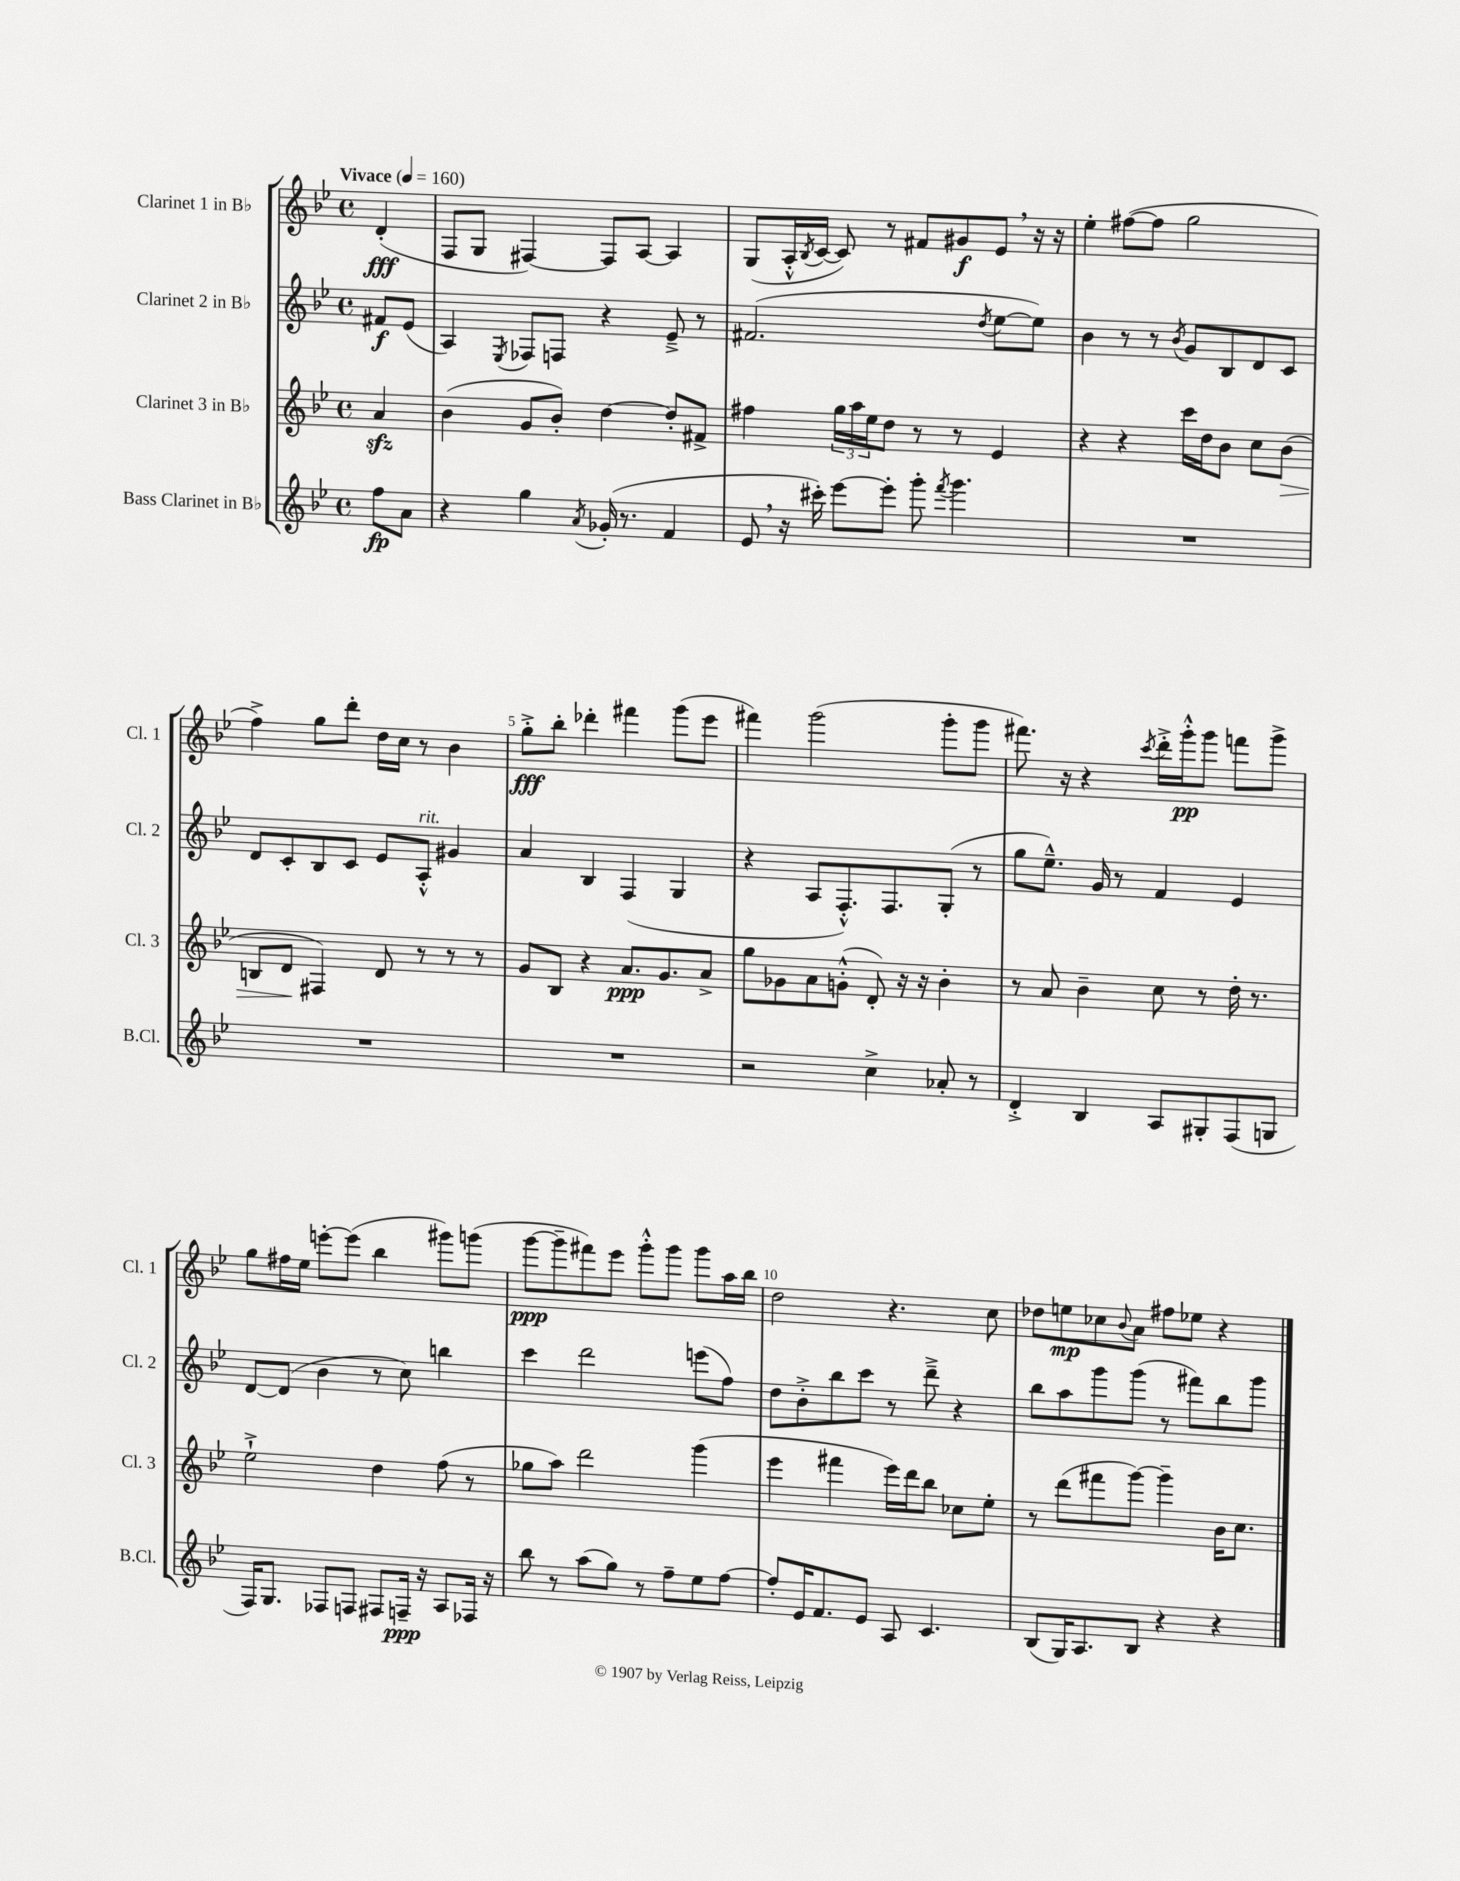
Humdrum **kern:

**kern	**dynam	**kern	**dynam	**kern	**dynam	**kern	**dynam
*part4	*part4	*part3	*part3	*part2	*part2	*part1	*part1
*staff4	*staff4	*staff3	*staff3	*staff2	*staff2	*staff1	*staff1
*I"Bass Clarinet in B♭	*	*I"Clarinet 3 in B♭	*	*I"Clarinet 2 in B♭	*	*I"Clarinet 1 in B♭	*
*I'B.Cl.	*	*I'Cl. 3	*	*I'Cl. 2	*	*I'Cl. 1	*
*clefG2	*	*clefG2	*	*clefG2	*	*clefG2	*
*k[b-e-]	*	*k[b-e-]	*	*k[b-e-]	*	*k[b-e-]	*
*M4/4	*	*M4/4	*	*M4/4	*	*M4/4	*
*met(c)	*	*met(c)	*	*met(c)	*	*met(c)	*
*MM160	*	*MM160	*	*MM160	*	*MM160	*
=	=	=	=	=	=	=	=
!	!	!	!	!	!	!LO:TX:a:B:t=Vivace	!
8ff\L	fp	4azz/	.	8f#X/L	f	(4d'/	fff
8a\J	.	.	.	(8e-/J	.	.	.
=1	=1	=1	=1	=1	=1	=1	=1
4r	.	(4b-\	.	4A/)	.	8F/L	.
.	.	.	.	.	.	8G/J	.
.	.	.	.	8qE-/	.	.	.
4gg\	.	8g/L	.	8F-X/L	.	[4F#X/)	.
.	.	8b-'/J)	.	8Fn/J	.	.	.
8qa/	.	.	.	.	.	.	.
(16g-X'/	.	[4dd\	.	4r	.	8F#/L]	.
8.r	.	.	.	.	.	.	.
.	.	.	.	.	.	[8A/J	.
4f/	.	8dd'/L]	.	8e-~^/	.	4A/]	.
.	.	8f#X^/J	.	8r	.	.	.
=2	=2	=2	=2	=2	=2	=2	=2
8e-,/	.	4ff#X\	.	(2.f#X/	.	(8G/L	.
16r	.	.	.	.	.	16A'^^/L	.
.	.	.	.	.	.	8qB-/	.
16ccc#X'\)	.	.	.	.	.	[16c/JJ	.
[8eee-\L	.	24gg\LL	.	.	.	8c/])	.
.	.	24aa\	.	.	.	.	.
.	.	24ee-\J	.	.	.	.	.
8eee-'\J]	.	8dd\J	.	.	.	8r	.
8ggg'\	.	8r	.	.	.	8f#X/L	.
8qfff/	.	.	.	.	.	.	.
4.ggg\	.	8r	.	.	.	8g#X/	f
.	.	.	.	8qdd/	.	.	.
.	.	4e-/	.	[8ee-\L	.	8e-,/J	.
.	.	.	.	8ee-\J])	.	16r	.
.	.	.	.	.	.	16r	.
=3	=3	=3	=3	=3	=3	=3	=3
1r	.	4r	.	4b-\	.	4ee-'\	.
.	.	4r	.	8r	.	([8ff#X\L	.
.	.	.	.	8r	.	8ff#\J]	.
.	.	.	.	8qb-/	.	.	.
.	.	16ccc\LL	.	8g/L	.	2gg\	.
.	.	16dd\J	.	.	.	.	.
.	.	8b-\J	.	8B-/	.	.	.
.	.	8cc\L	.	8d/	.	.	.
!	!	!	!LO:HP:b	!	!	!	!
.	.	(8b-\J	>	8c/J	.	.	.
!!LO:LB:g=z
=4	=4	=4	=4	=4	=4	=4	=4
1r	.	8Bn/L	.	8d/L	.	4ff^\)	.
.	.	8d/J	.	8c'/	.	.	.
.	.	4F#X/)	]	8B-/	.	8gg\L	.
.	.	.	.	8c/J	.	8ddd'\J	.
.	.	8d/	.	8e-/L	.	16dd\LL	.
.	.	.	.	.	.	16cc\JJ	.
!	!	!	!	!LO:TX:a:i:t=rit.	!	!	!
.	.	8r	.	8A'^^/J	.	8r	.
.	.	8r	.	4g#X/	.	4b-\	.
.	.	8r	.	.	.	.	.
=5	=5	=5	=5	=5	=5	=5	=5
1r	.	8g/L	.	4a/	.	8gg'^\L	fff
.	.	8B-/J	.	.	.	8bb-'\J	.
.	.	4r	.	4B-/	.	4ddd-X'\	.
.	.	8.a/L	ppp	(4F/	.	4fff#X\	.
.	.	8.g/	.	.	.	.	.
.	.	.	.	4G/	.	(8ggg\L	.
.	.	8a^/J	.	.	.	8eee-\J	.
=6	=6	=6	=6	=6	=6	=6	=6
2r	.	8gg\L	.	4r	.	4fff#X\)	.
.	.	8g-X\	.	.	.	.	.
.	.	8a\	.	8A/L	.	(2ggg\	.
.	.	(8gn'^^\J	.	8.F'^^/)	.	.	.
4cc^\	.	8d'/)	.	.	.	.	.
.	.	.	.	8.F/	.	.	.
.	.	16r	.	.	.	.	.
.	.	16r	.	.	.	.	.
8a-X'/	.	4b-'\	.	(8G'/J	.	8ggg'\L	.
8r	.	.	.	8r	.	8ggg\J	.
=7	=7	=7	=7	=7	=7	=7	=7
4d'^/	.	8r	.	8gg\L	.	8.fff#X\)	.
.	.	8a/	.	8.ee-~^^\J)	.	.	.
.	.	.	.	.	.	16r	.
4B-/	.	4b-~\	.	.	.	4r	.
.	.	.	.	16g/	.	.	.
.	.	.	.	8r	.	.	.
.	.	.	.	.	.	8qccc/	.
8A/L	.	8cc\	.	4f/	.	16ddd'^\LL	.
.	.	.	.	.	.	16ggg'^^\J	pp
8G#X'/	.	8r	.	.	.	8ggg\J	.
(8F/	.	16dd'\	.	4e-/	.	8fffn\L	.
.	.	8.r	.	.	.	.	.
8Gn/J	.	.	.	.	.	8ggg^\J	.
!!LO:LB:g=z
=8	=8	=8	=8	=8	=8	=8	=8
16F/KL)	.	2ee-`^\	.	[8d/L	.	8gg\L	.
8.G/J	.	.	.	.	.	.	.
.	.	.	.	(8d/J]	.	16ff#X\L	.
.	.	.	.	.	.	16ee-\JJ	.
8F-X/L	.	.	.	4b-\	.	[8eeen'\L	.
8Fn/J	.	.	.	.	.	(8eee\J]	.
8F#X/L	.	4dd\	.	8r	.	4bb-\	.
16Fn~/Jk	ppp	.	.	8cc\)	.	.	.
16r	.	.	.	.	.	.	.
8A/L	.	(8ff\	.	4bbn\	.	8ggg#X\L)	.
16F-X/Jk	.	8r	.	.	.	(8gggn\J	.
16r	.	.	.	.	.	.	.
=9	=9	=9	=9	=9	=9	=9	=9
8bb-\	.	8gg-X\L	.	4ccc\	.	[8ggg\L	ppp
8r	.	8aa\J)	.	.	.	8ggg~\]	.
(8aa\L	.	2ddd\	.	2ddd\	.	8fff#X\)	.
8gg\J)	.	.	.	.	.	8eee-\J	.
8r	.	.	.	.	.	8ggg'^^\L	.
8ff~\L	.	.	.	.	.	8ggg\J	.
8ee-\	.	(4ggg\	.	(8eeen\L	.	8ggg\L	.
[8ff\J	.	.	.	8ff\J)	.	16aa\L	.
.	.	.	.	.	.	16bb-\JJ	.
=10	=10	=10	=10	=10	=10	=10	=10
8ff'/L]	.	4eee-\	.	8dd\L	.	2dd\	.
16e-/K	.	.	.	8b-'^\	.	.	.
8.f/	.	.	.	.	.	.	.
.	.	4fff#X\	.	8bb-\	.	.	.
8e-/J	.	.	.	8ccc\J	.	.	.
8A/	.	16eee-\LL)	.	8r	.	4.r	.
.	.	16ddd\J	.	.	.	.	.
4.c/	.	8bb-\J	.	8ddd~^\	.	.	.
.	.	8cc-X\L	.	4r	.	.	.
.	.	8ee-'\J	.	.	.	8cc\	.
=11	=11	=11	=11	=11	=11	=11	=11
(8B-/L	.	8r	.	8bb-\L	.	8dd-X\L	.
16G/K)	.	(8ddd\L	.	8aa\	.	8een\	mp
8.A/	.	.	.	.	.	.	.
.	.	8fff#X\	.	8ggg\	.	8cc-X\	.
.	.	.	.	.	.	8qqb-/	.
8B-/J	.	[8ggg\J)	.	(8ggg\J	.	8a\J	.
4r	.	4ggg~\]	.	8r	.	8ff#X\L	.
.	.	.	.	8fff#X\L)	.	8ee-X\J	.
4r	.	16b-\KL	.	8bb-\	.	4r	.
.	.	8.cc\J	.	.	.	.	.
.	.	.	.	8ggg\J	.	.	.
==	==	==	==	==	==	==	==
*-	*-	*-	*-	*-	*-	*-	*-
